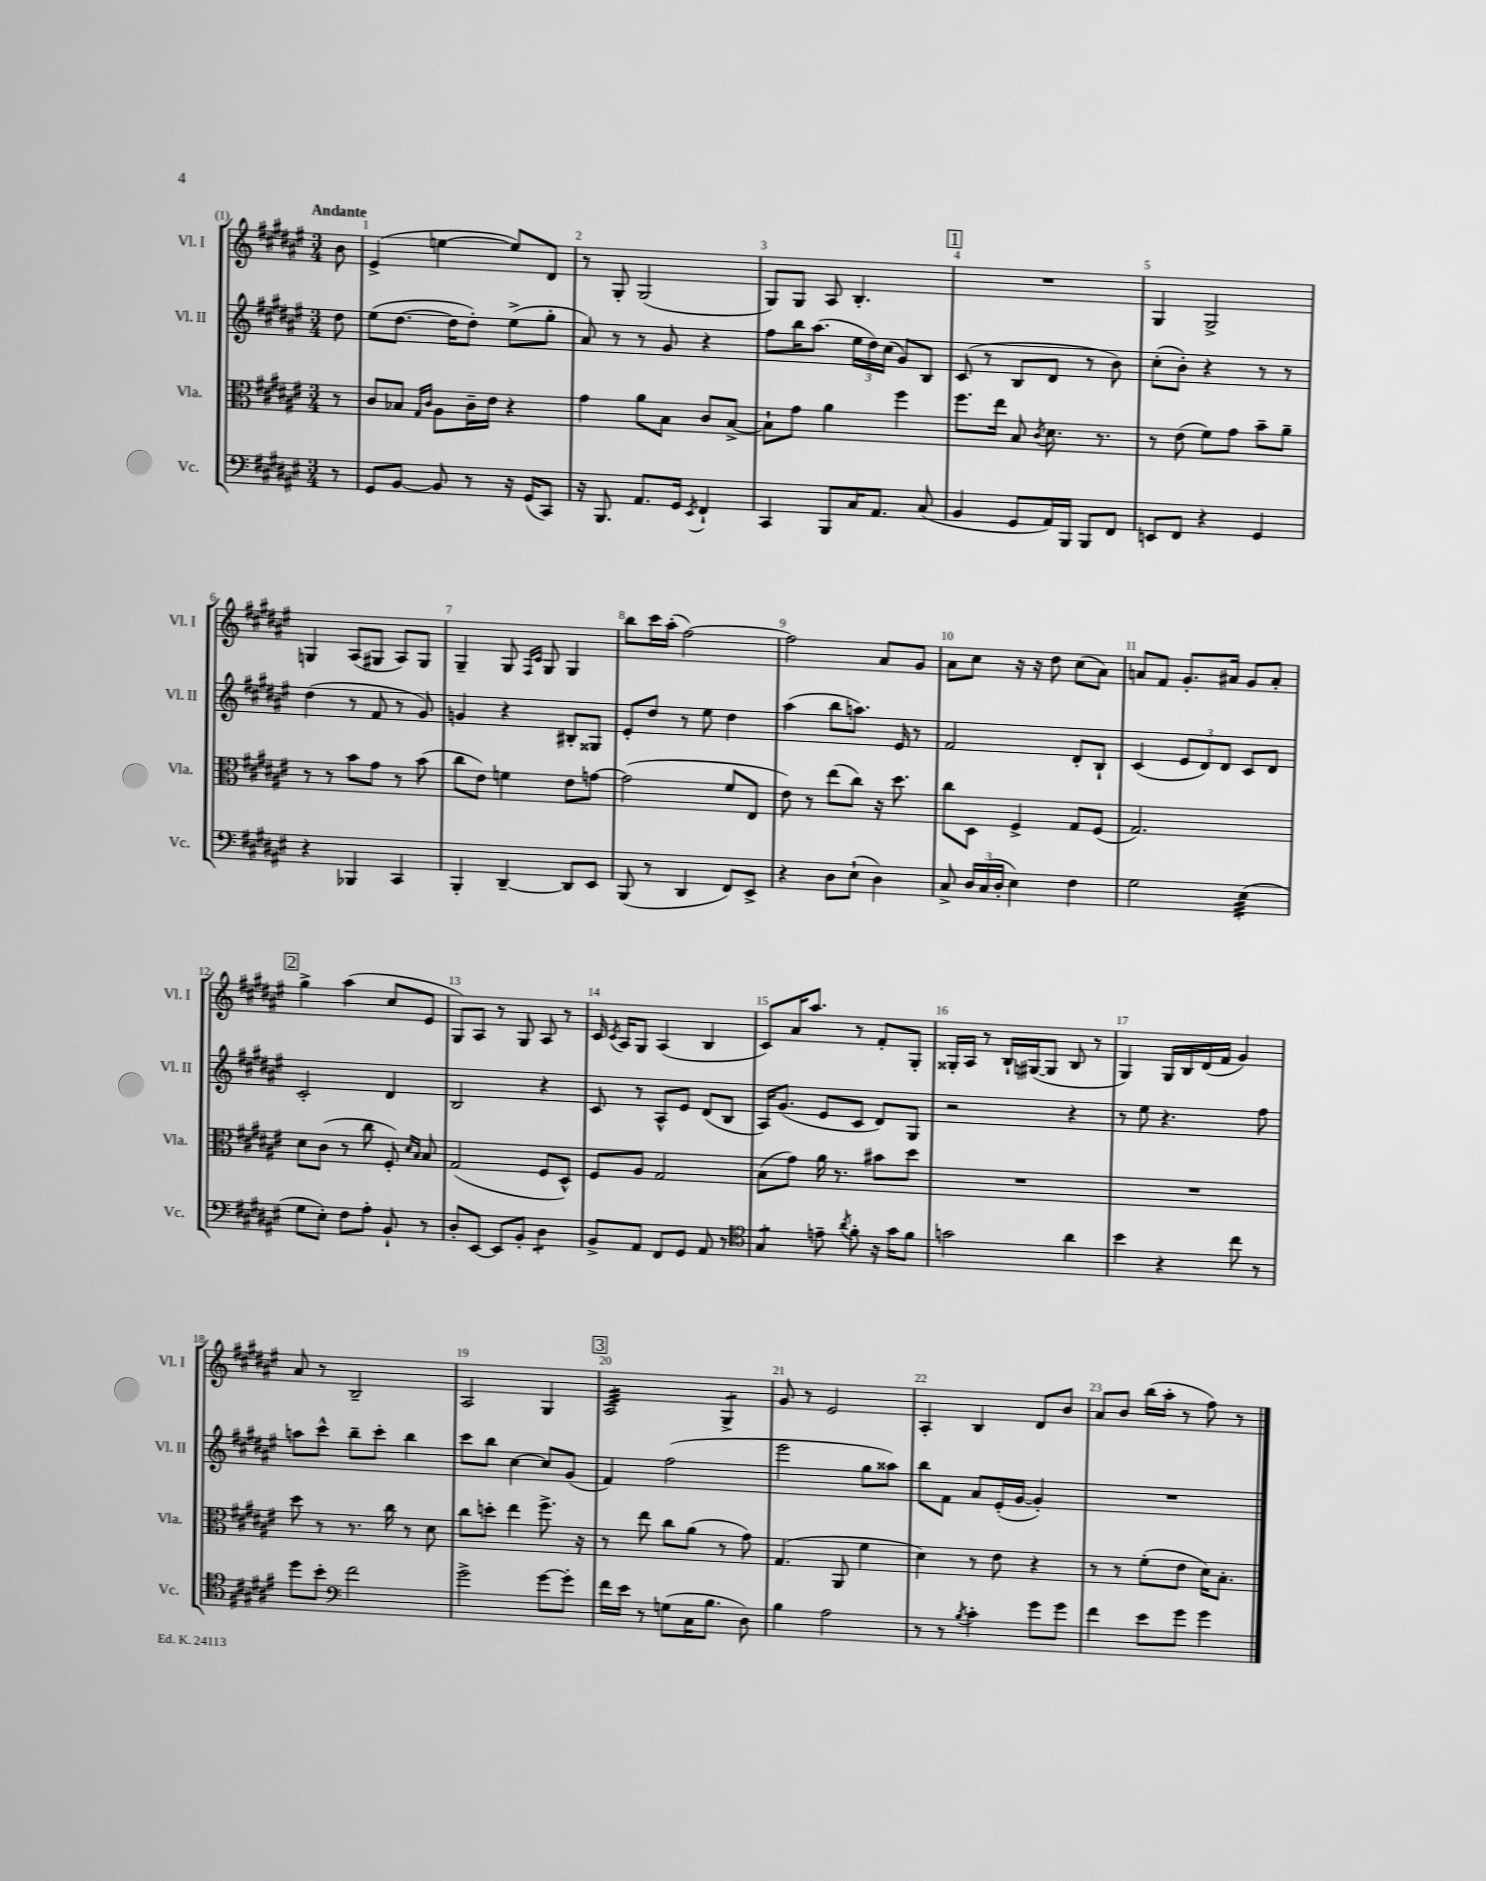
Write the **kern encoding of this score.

**kern	**kern	**kern	**kern
*staff4	*staff3	*staff2	*staff1
*clefF4	*clefC3	*clefG2	*clefG2
*k[f#c#g#d#a#e#]	*k[f#c#g#d#a#e#]	*k[f#c#g#d#a#e#]	*k[f#c#g#d#a#e#]
*M3/4	*M3/4	*M3/4	*M3/4
8r	8r	8dd#	8b
=	=	=	=
8GG#	8c#	(8ee#	(4e#^
[8BB	8B-	[8.dd#	.
.	16qqG#	.	.
.	16qqc#	.	.
8BB]	8A#	.	[4ee
.	.	16dd#]	.
8r	16c#~	8dd#')	.
.	16e#	.	.
16r	4r	(8ee#^	8ee])
(16GG#	.	.	.
8CC#)	.	8gg#'	8d#
=	=	=	=
16r	4g#	8a#)	8r
8.BBB	.	.	.
.	.	8r	8G#'
8.AA#	8a#	8r	(2G#
.	8B	8g#	.
16GG#	.	.	.
8qEE#	.	.	.
4FF#`	8c#	4r	.
.	[8B^	.	.
=	=	=	=
4CC#	8B`]	8ff#	8G#)
.	8g#	16bb	8G#
.	.	(8.aa#	.
8BBB	4a#	.	8A#
16C#	.	24ee#	4.B'
.	.	24dd#)	.
8.AA#	.	.	.
.	.	(24cc#	.
.	4ff#	8g#)	.
(8C#	.	8B	.
=	=	=	=
4BB	8.ff#	(8c#	2.r
.	.	8r	.
.	16ee#	.	.
8GG#	8B	8B	.
.	8qc#	.	.
16AA#)	8.d#	8d#	.
16BBB	.	.	.
8BBB	.	8r	.
.	8.r	.	.
8FF#	.	8b)	.
=	=	=	=
8EE	8r	(8cc#'	4G#
8FF#	(8e#	8b')	.
4r	8f#)	4r	2G#^
.	8g#	.	.
4GG#	8b~	8r	.
.	8a#~	8r	.
=	=	=	=
4r	8r	(4dd#	4G
.	8r	.	.
4BBB-	8b	8r	(8A#
.	8g#	8f#	8G#
4CC#	8r	8r	8A#)
.	(8b	8g#)	8G#
=	=	=	=
4BBB'	8cc#	4g	4G#~
.	8e#)	.	.
[4DD#~	4f	4r	8G#
.	.	.	16qqF#
.	.	.	16qqc#
.	.	.	8G#
8DD#]	8e#	8B#'	4G#
8EE#	[8g	8G##	.
=	=	=	=
(8BBB	(2g]	8e#'	8bb
8r	.	8dd#	16ccc#
.	.	.	(16aa#'
4DD#	.	8r	[2ff#)
.	.	8ee#	.
8FF#)	8f#	4dd#	.
8EE#^	8E#	.	.
=	=	=	=
4r	8e#)	(4aa#	2ff#]
.	8r	.	.
8D#	(8ee#	8bb	.
(8E#`	8cc#)	8.aa)	.
4D#)	16r	.	8a#
.	8.dd#	16e#	.
.	.	8r	8g#
=	=	=	=
8C#^	8cc#	2f#	8a#
24D#	8D#	.	8cc#
(24C#	.	.	.
24D#'	.	.	.
4E#)	4F#^	.	16r
.	.	.	16r
.	.	.	8dd#
4F#	8G#	8d#'	(8cc#
.	(8F#	8B`	8a#)
=	=	=	=
2G#	2.G#)	(4c#	8a
.	.	.	8f#
.	.	12e#	8.g#'
.	.	12d#)	.
.	.	12d#	.
.	.	.	16a#
(4E#	.	8c#	8g#
.	.	8d#	8a#'
=	=	=	=
8G#	8d#	2c#'	4gg#^
8E#')	(8c#	.	.
8F#	8r	.	(4aa#
8A#'	8cc#	.	.
8BB`	8F#')	4d#	8cc#
.	16qqd#	.	.
.	16qqB	.	.
8r	8B	.	8e#
=	=	=	=
8D#'	(2G#	2B	8G#)
[8EE#	.	.	8A#
8EE#]	.	.	8r
8BB'	.	.	8G#
4D#	8F#	4r	8A#
.	8D#^^)	.	8r
=	=	=	=
8BB^	8F#	8c#	16c#
.	.	.	8qc#
.	.	.	16A#
8AA#	8A#	8r	8G#
8FF#	2G#	8A#^^	(4A#
8GG#	.	8e#	.
8AA#	.	(8d#	4B
8r	.	8B	.
=	=	=	=
*clefC4	*	*	*
4G#	(8B	16A#)	8c#)
.	.	(8.g#	.
.	8g#)	.	16a#
.	.	.	8.aa#
8e~	16a#	8e#	.
.	8.r	.	.
8qa#	.	.	.
8f#'	.	8c#	8r
16r	8b#	8d#)	8f#'
16g#	.	.	.
8f#	8dd#	8G#	8G#'
=	=	=	=
2g	2.r	2r	16G##'
.	.	.	16A#
.	.	.	8r
.	.	.	16B`
.	.	.	([16G#
.	.	.	8G#]
4a#	.	4r	8B
.	.	.	8r
=	=	=	=
4b	2.r	8r	4G#)
.	.	8ee#	.
4r	.	4.r	16G#
.	.	.	16B
.	.	.	(16d#
.	.	.	16f#
8cc#	.	.	4g#)
8r	.	8ff#	.
=	=	=	=
8dd#	8dd#	8aa	8a#
8b'	8r	8ccc#^^	8r
*clefF4	*	*	*
2f#	8.r	8bb~	2B~
.	.	8ccc#'	.
.	16cc#	.	.
.	8r	4bb	.
.	8d#	.	.
=	=	=	=
2g#^	8cc#	8ccc#	2A#
.	8dd'	8bb	.
.	4ee#	[4cc#	.
[8g#	8.ff#^	8cc#]	4G#
8g#']	.	(8g#	.
.	16r	.	.
=	=	=	=
16f#	8r	4f#)	2A#
16e#	.	.	.
8r	8ee#	.	.
(8G	8cc#	(2ff#	.
16C#	(8a#	.	.
8.B	.	.	.
.	8r	.	4G#^
8D#)	8g#)	.	.
=	=	=	=
4B	(4.G#	2eee#	8g#
.	.	.	8r
2A#	.	.	2e#
.	8AA#	.	.
.	4f#	8gg#	.
.	.	8aa##)	.
=	=	=	=
8r	4d#)	8bb	4A#'
8r	.	8f#	.
8qB	.	.	.
4c#'	8r	8a#	4B
.	8e#	(16e#'	.
.	.	[16g#	.
8g#	4r	4g#'])	8d#
8g#	.	.	8b
=	=	=	=
4f#	8r	2.r	8a#
.	8r	.	8b
8e#	(8f#'	.	(16bb
.	.	.	16aa#'
8g#	8e#	.	8r
4g#	16d#)	.	8ff#)
.	8.B'	.	.
.	.	.	8r
==	==	==	==
*-	*-	*-	*-
